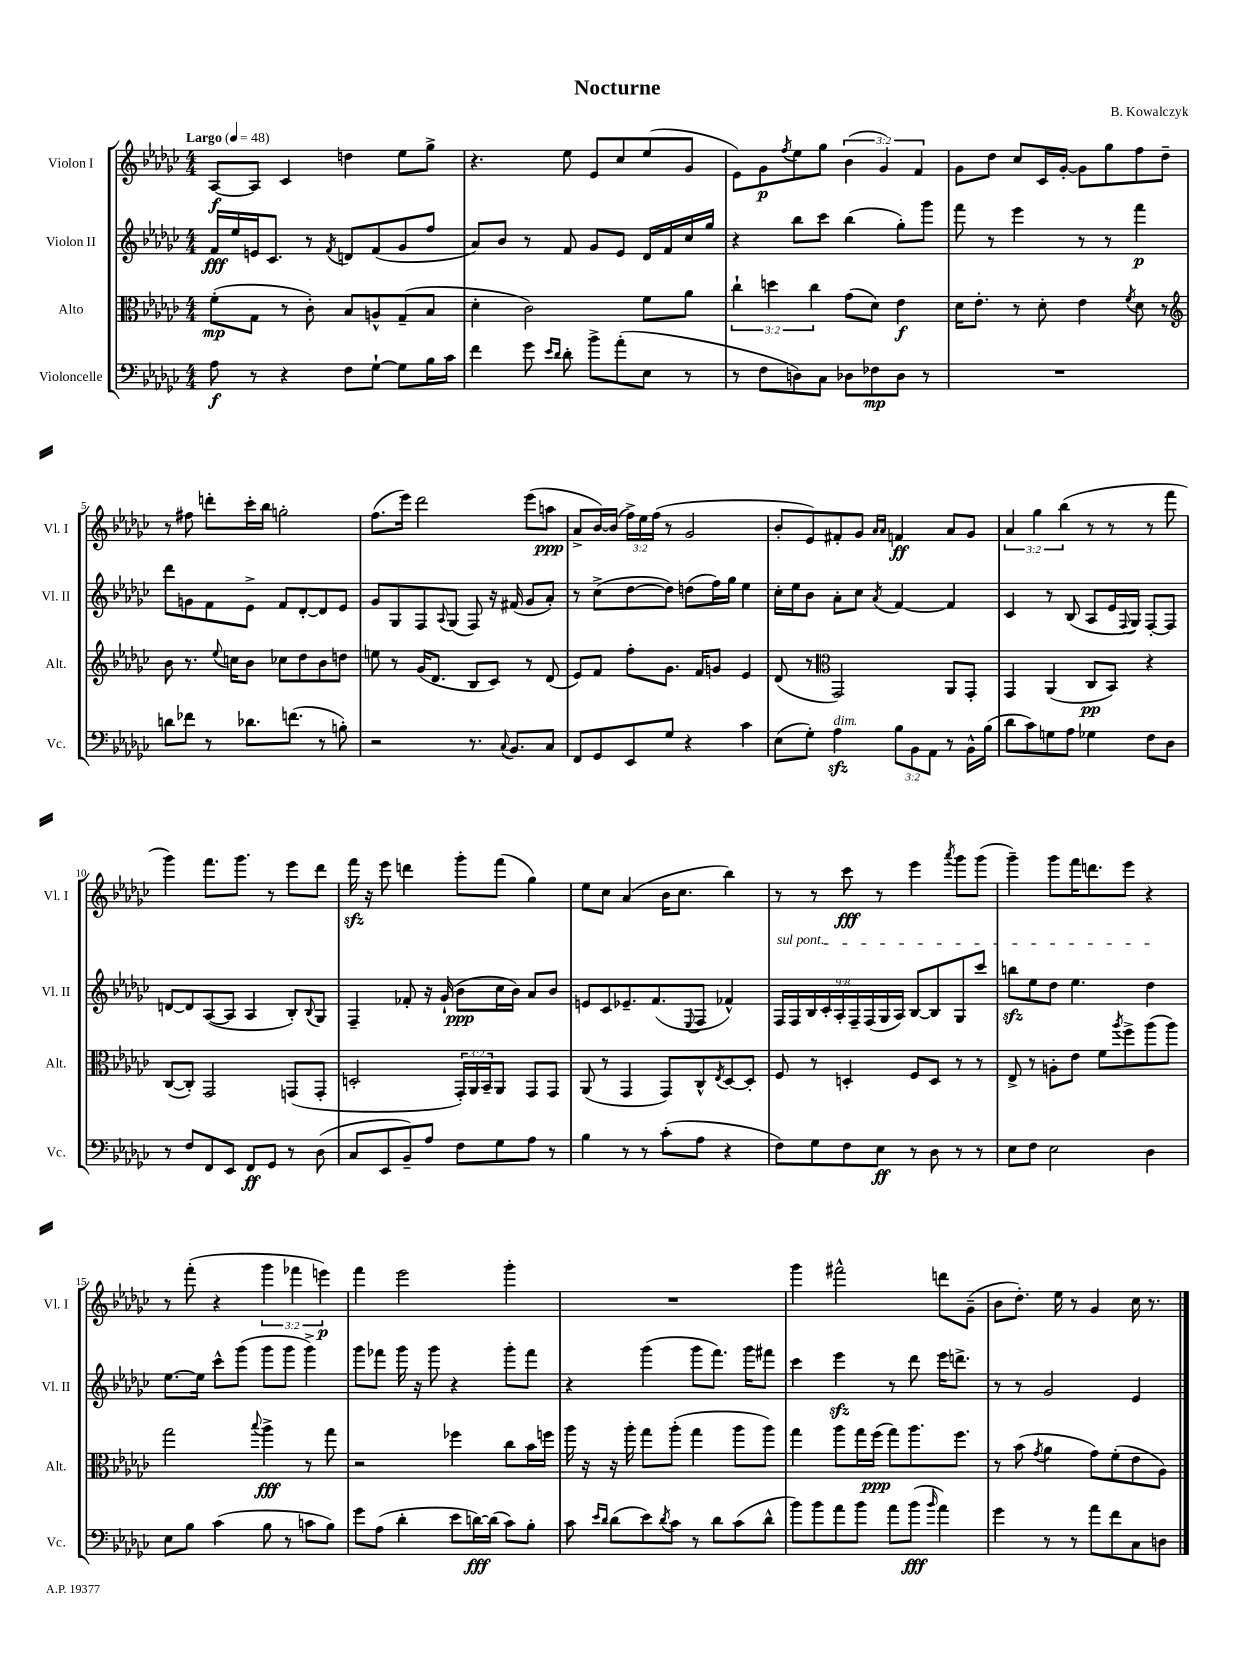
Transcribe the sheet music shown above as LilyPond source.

\header { title = "Nocturne" composer = "B. Kowalczyk" }
<<
\new StaffGroup <<
\new Staff = "s0" \with { instrumentName = "Violon I" shortInstrumentName = "Vl. I" } {
    \clef treble \key ges \major \numericTimeSignature \time 4/4 \override Staff.TupletNumber.text = #tuplet-number::calc-fraction-text \tempo "Largo" 4 = 48
    aes8~\f aes8 ces'4 d''4 ees''8 ges''8-> |
    r4. ees''8 ees'8 ces''8 ees''8( ges'8 |
    ees'8) ges'8\p \acciaccatura { f''8 } ees''8 ges''8 \tuplet 3/2 { bes'4( ges'4) f'4 } |
    ges'8 des''8 ces''8 ces'16 ges'16~-. ges'8 ges''8 f''8 des''8-- |
    r8 fis''8 d'''8-. ces'''16-. bes''16 g''2-. |
    f''8.( ees'''16) des'''2 ees'''8( a''8\ppp |
    aes'8-> bes'16~) bes'16( \tuplet 3/2 { f''16->) ees''16 f''16( } r8 ges'2 |
    bes'8-. ees'8) fis'8-. ges'8 \grace { aes'16 aes'16 } f'4\ff aes'8 ges'8 |
    \tuplet 3/2 { aes'4 ges''4 bes''4( } r8 r8 r8 f'''8 |
    ges'''4) f'''8. ges'''8. r8 ees'''8 des'''8 |
    f'''16\sfz r16 ees'''8 d'''4 ges'''8-. f'''8( ges''4) |
    ees''8 ces''8 aes'4( bes'16 ces''8. bes''4) |
    r8 r8 ces'''8\fff r8 ees'''4 \acciaccatura { aes'''8 } ges'''8 ges'''8( |
    ges'''4--) ges'''8 f'''16 d'''8. ees'''8 r4 |
    r8 f'''8-.( r4 \tuplet 3/2 { ges'''4 fes'''4 e'''4\p) } |
    f'''4 ees'''2 ges'''4-. |
    R1 |
    ges'''4 fis'''2-^ d'''8 ges'8--( |
    bes'8 des''8.-.) ees''16 r8 ges'4 ces''16 r8. \bar "|." |
}
\new Staff = "s1" \with { instrumentName = "Violon II" shortInstrumentName = "Vl. II" } {
    \clef treble \key ges \major \numericTimeSignature \time 4/4 \override Staff.TupletNumber.text = #tuplet-number::calc-fraction-text
    f'16\fff ees''16 e'16 ces'8. r8 \acciaccatura { f'8 } d'8 f'8( ges'8 f''8 |
    aes'8) bes'8 r8 f'8 ges'8 ees'8 des'16 f'16 ces''16 ges''16 |
    r4 bes''8 ces'''8 bes''4( ges''8-.) ges'''8 |
    f'''8 r8 ees'''4 r8 r8 f'''4\p |
    des'''8 g'8 f'8 ees'8-> f'8 des'8~-. des'8 ees'8 |
    ges'8 ges8 f8 \appoggiatura { aes8 } ges8( f8) r16 fis'16( ges'8 aes'8-.) |
    r8 ces''8->( des''8~ des''8) d''8( f''16) ges''16 ees''4 |
    ces''16-. ees''16 bes'8 aes'8-. ces''8 \acciaccatura { aes'8 } f'4~ f'4 |
    ces'4 r8 bes8( aes8 ees'16 \appoggiatura { f8 } ges16) f8~-. f8 |
    d'8~ d'8 aes8~( aes8 aes4 bes8-.) \appoggiatura { bes8 } ges8 |
    f4-- fes'8-. r16 ges'16-!( bes'8\ppp ces''16 bes'16) aes'8 bes'8 |
    e'8 ces'8 ees'8.-- f'8.( \appoggiatura { ees8 } f8 fes'4-^) |
    \tuplet 9/8 { \once \override TextSpanner.bound-details.left.text = \markup { \italic "sul pont." } f16\startTextSpan f16 bes16 ces'16-. aes16-. f16-- f16( ges16 aes16) } bes8~ bes8 ges8 ces'''8 |
    b''8\sfz ees''8 des''8 ees''4. des''4\stopTextSpan |
    ees''8.~ ees''16 ces'''8-^ ges'''8( ges'''8 ges'''8 ges'''4->) |
    ges'''8 fes'''8 ges'''16 r16 ges'''8 r4 ges'''8-. fes'''8 |
    r4 ges'''4( ges'''8 f'''8.) ges'''16 fis'''8 |
    ces'''4 ees'''4\sfz r8 des'''8 ees'''16 d'''8.-> |
    r8 r8 ges'2 ees'4 \bar "|." |
}
\new Staff = "s2" \with { instrumentName = "Alto" shortInstrumentName = "Alt." } {
    \clef alto \key ges \major \numericTimeSignature \time 4/4 \override Staff.TupletNumber.text = #tuplet-number::calc-fraction-text
    f'8-.\mp( ges8 r8 ces'8-.) bes8 a8-^ ges8--( bes8 |
    des'4-. ces'2) f'8 aes'8 |
    \tuplet 3/2 { ces''4-! d''4 ces''4 } ges'8( des'8) ees'4\f |
    des'16 ees'8.-. r8 des'8-. ees'4 \acciaccatura { f'8 } des'8 r8 |
    \clef treble bes'8 r8. \appoggiatura { ees''8 } c''16 bes'8 ces''8 des''8 bes'8 d''8 |
    e''8 r8 ges'16( des'8. bes8 ces'8) r8 des'8( |
    ees'8) f'8 f''8-. ges'8. f'16 g'8 ees'4 |
    des'8( r8 \clef alto ges,2) aes,8 ges,8-. |
    ges,4 aes,4( ces8\pp bes,8) r4 |
    ces8~( ces8-.) ges,2 g,8( g,8-. |
    d2-. \tuplet 3/2 { ges,16-.) aes,16 bes,16-- } aes,8 ges,8 ges,8 |
    aes,8( r8 ges,4 ges,8) ces8-^ \acciaccatura { ees8 } des8~ des8-. |
    f8 r8 d4-. f8 d8 r8 r8 |
    ees8-> r8 a8-. ees'8 f'8 \acciaccatura { aes''8 } f''8-> aes''8( aes''8) |
    ges''2 \appoggiatura { bes''8 } aes''4->\fff r8 ges''8 |
    r2 fes''4 ces''8 bes'16 f''16 |
    aes''16 r16 r16 aes''16-. ges''8 aes''8-.( ges''4 aes''8 aes''8) |
    ges''4 aes''8 ges''16 f''16\ppp( ges''8) aes''8. f''8. |
    r8 bes'8( \acciaccatura { ges'8 } aes'4 ges'8) f'8-.( ees'8 aes8) \bar "|." |
}
\new Staff = "s3" \with { instrumentName = "Violoncelle" shortInstrumentName = "Vc." } {
    \clef bass \key ges \major \numericTimeSignature \time 4/4 \override Staff.TupletNumber.text = #tuplet-number::calc-fraction-text
    aes8\f r8 r4 f8 ges8~-! ges8 bes16 ces'16 |
    f'4 ges'8 \grace { ees'16 des'16 } des'8-. bes'8-> aes'8-.( ees8 r8 |
    r8 f8 d8) ces8 des8 fes8\mp des8 r8 |
    R1 |
    d'8 fes'8 r8 des'8. f'8.( r8 b8-.) |
    r2 r8. \appoggiatura { ces8 } bes,8. ces8 |
    f,8 ges,8 ees,8 ges8 r4 ces'4 |
    ees8( ges8-.) aes4\sfz^\markup { \italic "dim." } \tuplet 3/2 { bes8 bes,8 aes,8 } r8 bes,16-^ bes16( |
    des'8 ces'8) g8 aes8 ges4 f8 des8 |
    r8 f8 f,8 ees,8 f,8\ff ges,8 r8 des8( |
    ces8 ees,8 bes,8--) aes8 f8 ges8 aes8 r8 |
    bes4 r8 r8 ces'8-.( aes8 r4 |
    f8) ges8 f8 ees8\ff r8 des8 r8 r8 |
    ees8 f8 ees2 des4 |
    ees8 bes8 ces'4( bes8 r8 c'8 bes8) |
    ges'8 aes8( des'4-. ees'8 d'16~\fff) d'16( ces'8) bes8-. |
    ces'8 \grace { ees'16 des'16 } des'8( ees'8) \acciaccatura { des'8 } ces'8 r8 des'8 ces'8( des'8-^ |
    bes'8) bes'8 aes'8 bes'8 aes'8 bes'8\fff( \grace { bes'16 } aes'4) |
    ges'4 r8 r8 aes'8 f'8 ces8 d8 \bar "|." |
}
>>
>>
